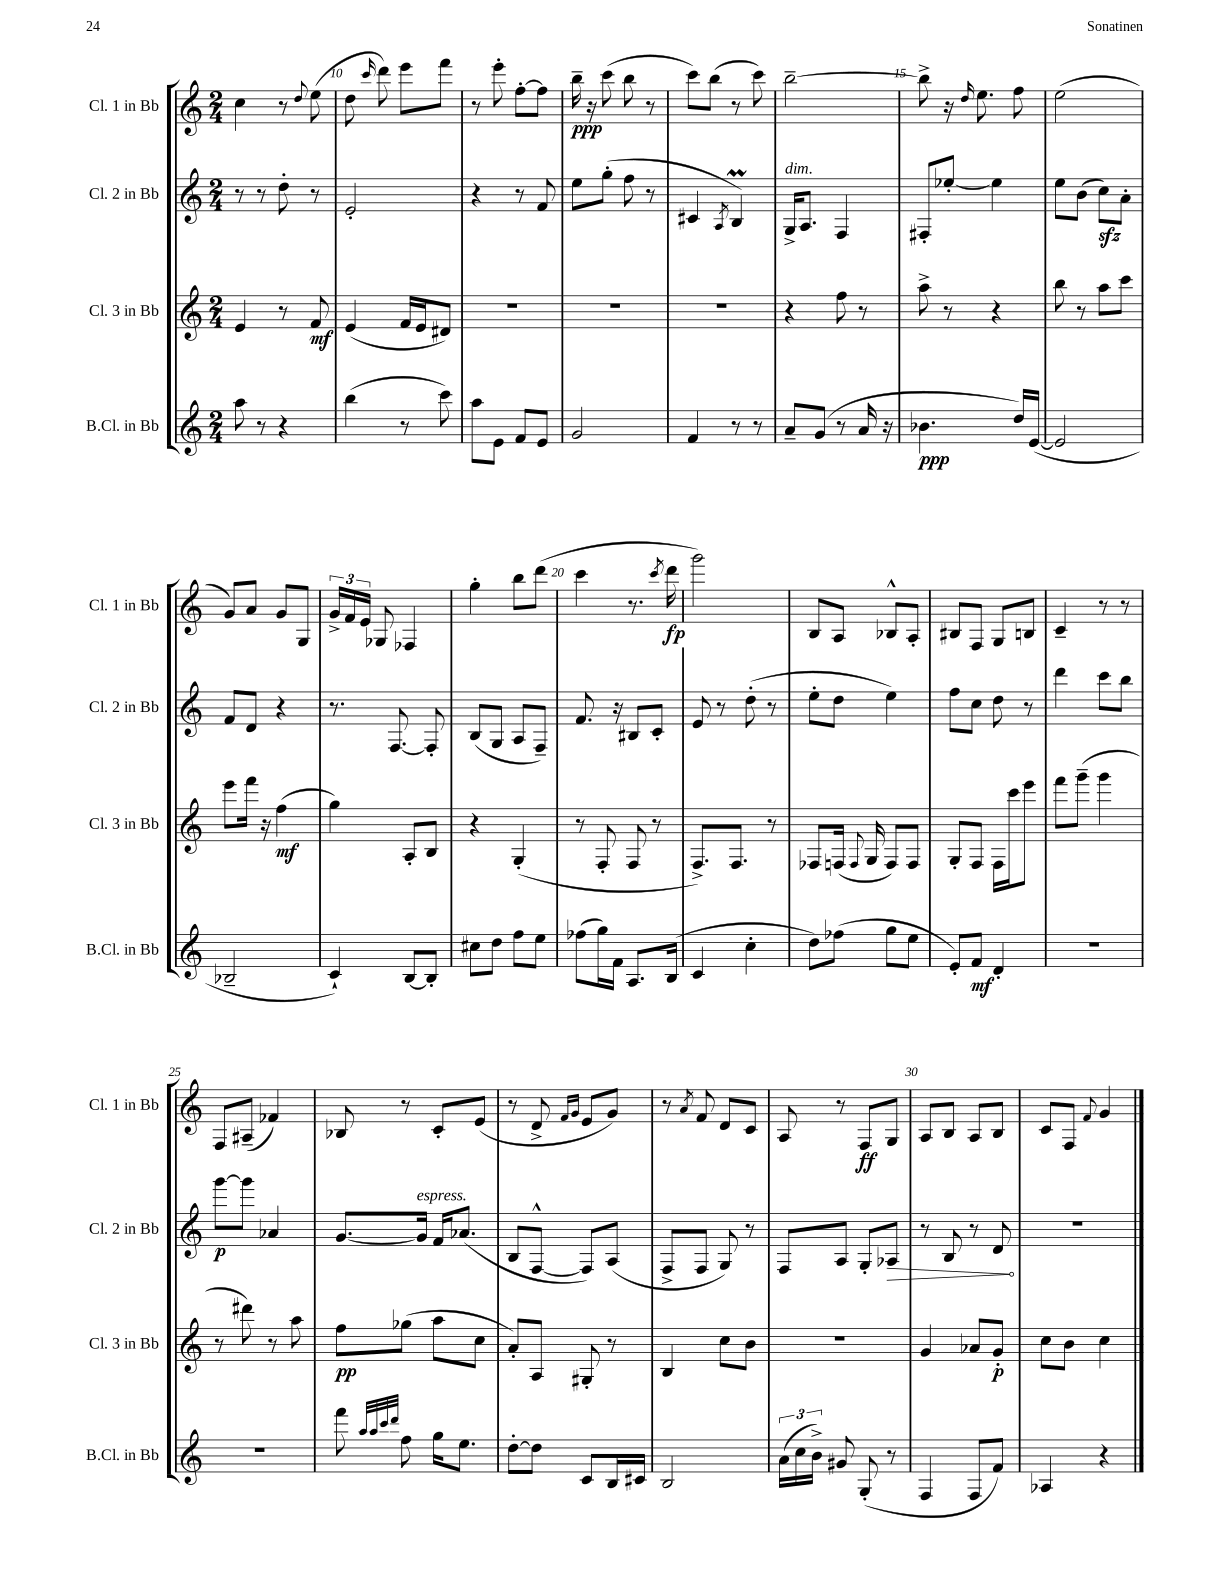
<<
\new StaffGroup <<
\new Staff = "s0" \with { instrumentName = "Cl. 1 in Bb" shortInstrumentName = "Cl. 1 in Bb" } {
    \clef treble \key c \major \numericTimeSignature \time 2/4
    \autoBeamOff c''4 r8 \appoggiatura { d''8 } e''8( |
    d''8 \grace { c'''16 } d'''8) e'''8[ f'''8] |
    r8 e'''8-. f''8[~-. f''8] |
    b''16--\ppp r16 c'''8( b''8 r8 |
    c'''8[) b''8]( r8 c'''8) |
    b''2~-- |
    b''8-> r16 \grace { d''16 } e''8. f''8 |
    e''2( |
    g'8[) a'8] g'8[ g8] |
    \tuplet 3/2 { g'16[-> f'16 e'16] } ges8 fes4 |
    g''4-. b''8[ d'''8]( |
    c'''4 r8. \acciaccatura { c'''8 } d'''16\fp |
    g'''2) |
    b8[ a8] bes8[-^ a8]-. |
    bis8[ f8] g8[ b8] |
    c'4-- r8 r8 |
    f8[ ais8]--( fes'4) |
    bes8 r8 c'8[-. e'8]( |
    r8 d'8-> \grace { f'16[ g'16] } e'8[ g'8]) |
    r8 \acciaccatura { a'8 } f'8 d'8[ c'8] |
    a8 r8 f8[\ff g8] |
    a8[ b8] a8[ b8] |
    c'8[ f8] \appoggiatura { f'8 } g'4 \bar "|." |
}
\new Staff = "s1" \with { instrumentName = "Cl. 2 in Bb" shortInstrumentName = "Cl. 2 in Bb" } {
    \clef treble \key c \major \numericTimeSignature \time 2/4
    \autoBeamOff r8 r8 d''8-. r8 |
    e'2-. |
    r4 r8 f'8 |
    e''8[ g''8]-.( f''8 r8 |
    cis'4 \acciaccatura { a8 } b4\prall) |
    g16[->^\markup { \italic "dim." } a8.] f4 |
    fis8[-. ees''8]~-. ees''4 |
    e''8[ b'8]( c''8[\sfz) a'8]-. |
    f'8[ d'8] r4 |
    r8. f8.~ f8-. |
    b8[( g8] a8[ f8]--) |
    f'8. r16 bis8[ c'8]-. |
    e'8 r8 d''8-.( r8 |
    e''8[-. d''8] e''4) |
    f''8[ c''8] d''8 r8 |
    d'''4 c'''8[ b''8] |
    g'''8[~\p g'''8] aes'4 |
    g'8.[~ g'16]^\markup { \italic "espress." } f'16[ aes'8.]( |
    b8[ f8]~-^ f8[) a8]( |
    f8[-> f8] g8) r8 |
    f8[ a8] g8[-. \once \override Hairpin.circled-tip = ##t aes8]\> |
    r8 b8 r8 d'8\! |
    R2 \bar "|." |
}
\new Staff = "s2" \with { instrumentName = "Cl. 3 in Bb" shortInstrumentName = "Cl. 3 in Bb" } {
    \clef treble \key c \major \numericTimeSignature \time 2/4
    \autoBeamOff e'4 r8 f'8\mf |
    e'4( f'16[ e'16 dis'8]) |
    R2 |
    R2 |
    R2 |
    r4 f''8 r8 |
    a''8-> r8 r4 |
    b''8 r8 a''8[ c'''8] |
    e'''8[ f'''16] r16 f''4\mf( |
    g''4) a8[-. b8] |
    r4 g4-.( |
    r8 f8-. f8 r8 |
    f8.[->) f8.] r8 |
    fes8[ f16]( \appoggiatura { f8 } g16 f8[) f8] |
    g8[-. f8] f16[ c'''16 e'''8] |
    f'''8[ g'''8]--( g'''4 |
    r8 dis'''8) r8 a''8 |
    f''8[\pp ges''8]( a''8[ c''8] |
    a'8[-.) a8] gis8-. r8 |
    b4 c''8[ b'8] |
    r2 |
    g'4 aes'8[ g'8]-.\p |
    c''8[ b'8] c''4 \bar "|." |
}
\new Staff = "s3" \with { instrumentName = "B.Cl. in Bb" shortInstrumentName = "B.Cl. in Bb" } {
    \clef treble \key c \major \numericTimeSignature \time 2/4
    \autoBeamOff a''8 r8 r4 |
    b''4( r8 c'''8) |
    a''8[ e'8] f'8[ e'8] |
    g'2 |
    f'4 r8 r8 |
    a'8[-- g'8]( r8 a'16 r16 |
    bes'4.\ppp d''16[) e'16]~( |
    e'2 |
    bes2-- |
    c'4-!) b8[~ b8]-. |
    cis''8[ d''8] f''8[ e''8] |
    fes''8[( g''16) f'16] a8.[ b16]( |
    c'4 c''4-. |
    d''8[) fes''8]( g''8[ e''8] |
    e'8[-.) f'8]\mf d'4-. |
    R2 |
    R2 |
    f'''8 \grace { a''32[ a''32 c'''32 d'''32] } f''8 g''16[ e''8.] |
    d''8[~-. d''8] c'8[ b16 cis'16] |
    b2 |
    \tuplet 3/2 { a'16[( c''16 b'16]->) } gis'8 g8-.( r8 |
    f4 f8[ f'8]) |
    aes4 r4 \bar "|." |
}
>>
>>
\layout { \context { \Score currentBarNumber = #9 \override BarNumber.break-visibility = ##(#f #t #t) barNumberVisibility = #(every-nth-bar-number-visible 5) } }
